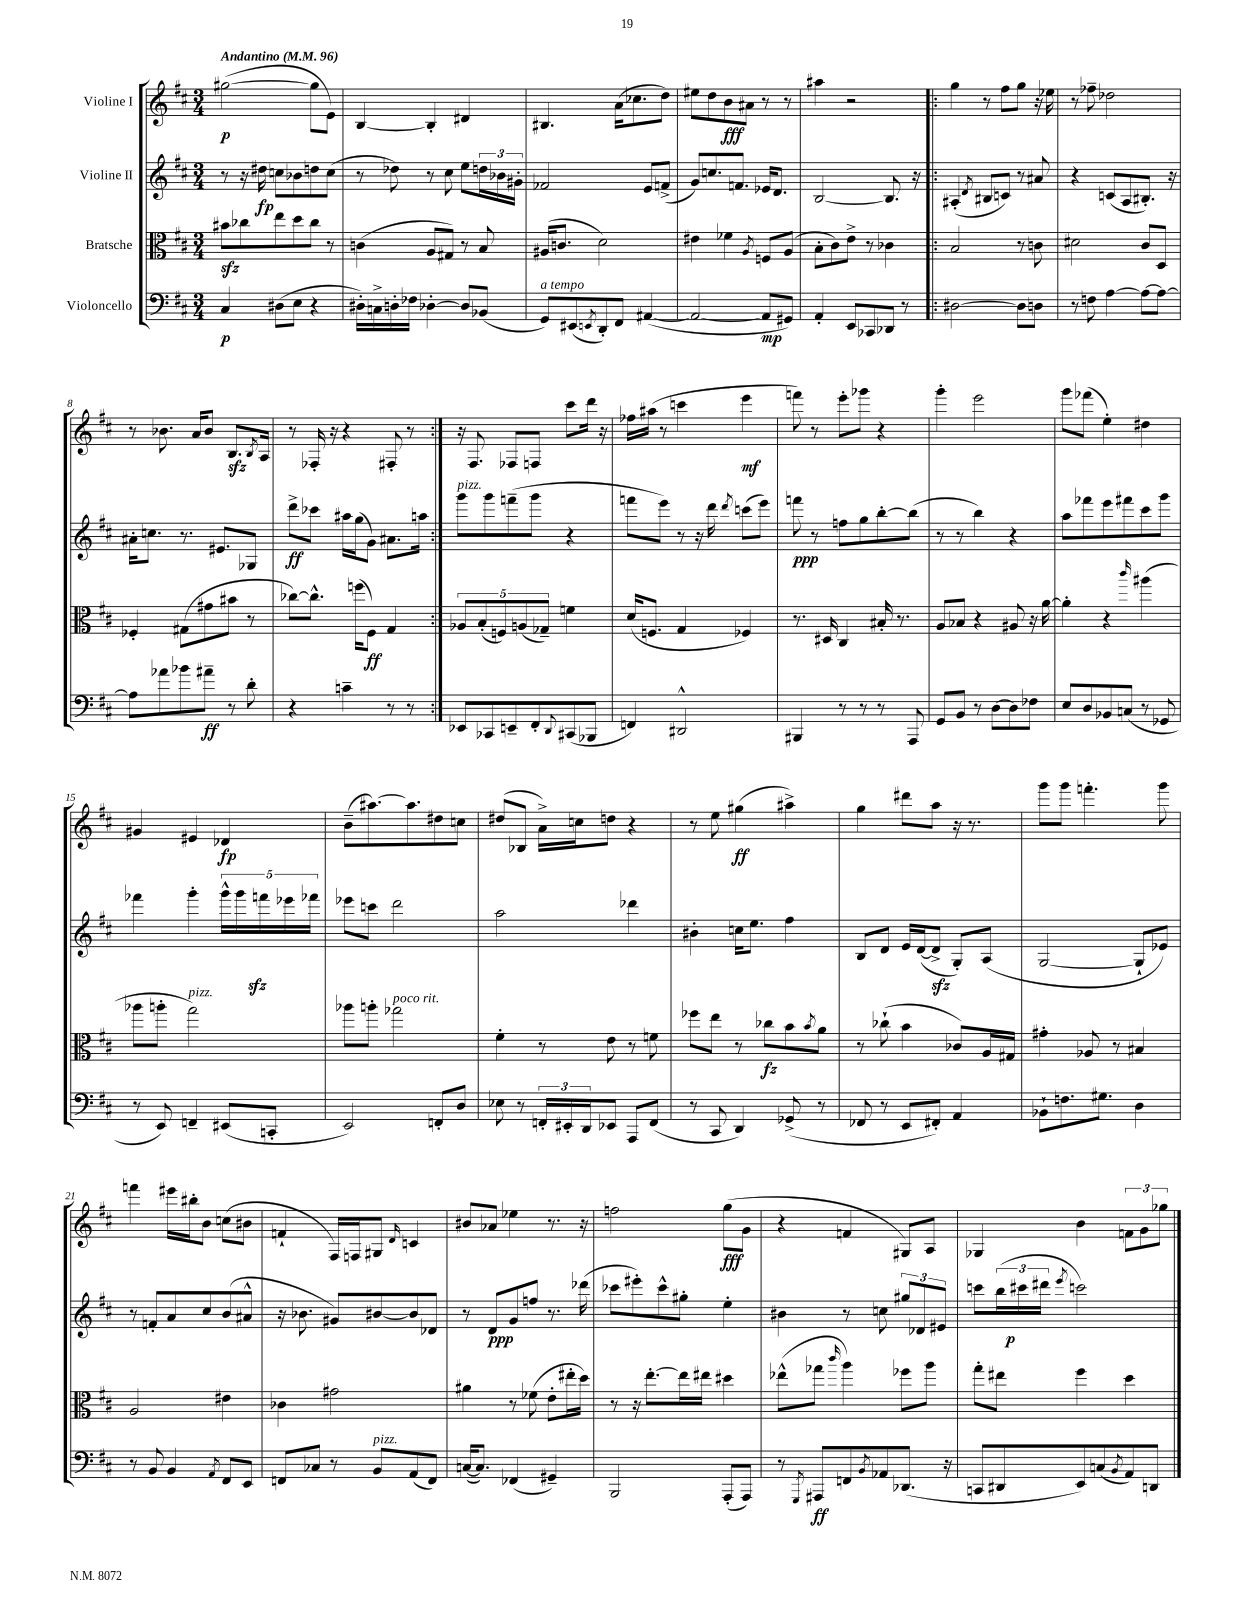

**kern	**kern	**kern	**kern
*staff4	*staff3	*staff2	*staff1
*clefF4	*clefC3	*clefG2	*clefG2
*k[f#c#]	*k[f#c#]	*k[f#c#]	*k[f#c#]
*M3/4	*M3/4	*M3/4	*M3/4
*MM96	*MM96	*MM96	*MM96
4C#	8b#	8r	([2gg#
.	8cc-	16r	.
.	.	16dd#	.
(8D#	8ee	8cc	.
8E	8dd	8b-	.
4r	8cc-	8dd	8gg#]
.	8r	(8cc	8e)
=	=	=	=
16D#')	(4c	8r	[4B
16C^	.	.	.
16D'	.	8dd-)	.
16F-	.	.	.
[4D-'	8A	8r	4B']
.	8G#)	8cc#	.
8D-]	8r	8ee	4d#
(8BB-	8B	24dd	.
.	.	24b-	.
.	.	24g#'	.
=	=	=	=
8GG)	(16A#	2f-	4.B#
.	8.c	.	.
(8EE#	.	.	.
8qEE	.	.	.
8DD')	2d)	.	.
8FF#	.	.	(16a
.	.	.	8.cc-
([4AA#	.	8e	.
.	.	(8f^	8dd)
=	=	=	=
2AA#_	4e#	8g)	8ee#
.	.	8.cc	8dd
.	4f-	.	8b
.	.	8.f	.
.	.	.	8a#
.	8qA	.	.
8AA#]	8F	16e-	8r
.	.	8.d	.
8GG#)	(8A	.	8r
=	=	=	=
4AA'	8B'	[2B	4aa#
.	8c#)	.	.
8EE	8e^	.	2r
8CC-	8r	.	.
8DD-	4c-	8.B]	.
8r	.	.	.
.	.	16r	.
=!|:	=!|:	=!|:	=!|:
[2D#	2B	(4A#'	4gg
.	.	8qd	.
.	.	8B#	8r
.	.	8c)	8ff#
8D#]	8r	8r	8gg
8D	8c	8a#	16r
.	.	.	16ee-
=	=	=	=
8r	2d#	4r	8r
8F	.	.	8ff-~
[4A	.	(8c	2dd-
.	.	8A	.
8A_	8c#	8.B#')	.
8A_	8D	.	.
.	.	16r	.
=	=	=	=
8A]	4F-'	16a#'	8r
.	.	8.cc	.
8a-	.	.	8.b-
8b-	(8G#	8.r	.
.	.	.	16a
8a#~	8g#	.	8b-
.	.	8.e#	.
8r	8b#	.	8.B
8d'	8r	8G-	.
.	.	.	8qB
.	.	.	16A
=	=	=	=
4r	[8cc-)	8ddd^	8r
.	8.cc-^^]	8ccc-	16F-'
.	.	.	16r
4c~	.	16aa#	4r
.	(16ff	(16gg	.
.	8F#)	8g)	.
8r	4G	8.a#	8F#'
8r	.	.	8r
.	.	16aa	.
=:|!	=:|!	=:|!	=:|!
8EE-	10A-	8ggg	16r
.	.	.	8.F#
.	(10B'	.	.
8CC-	.	8ggg	.
.	10F)	.	.
8EE~	.	(8fff~	8F-
.	(10A	.	.
8FF#'	.	8ggg	8F
.	10G-~)	.	.
8qqDD	.	.	.
(8CC#	4f	4r	8ccc#
8BBB-	.	.	16ddd
.	.	.	16r
=	=	=	=
4FF)	(16d	8fff	16ff-
.	8.F	.	(16aa#
.	.	8eee)	8r
2DD#^^	4G	8r	4ccc
.	.	16r	.
.	.	16ddd	.
.	.	8qddd	.
.	4F-)	(8ccc	4eee
.	.	8eee)	.
=	=	=	=
4BBB#	8.r	8fff	8fff)
.	.	8r	8r
.	16D#	.	.
8r	4C#	8ff	8eee'
8r	.	8gg	8ggg-
8r	16B#'	[8bb'	4r
.	8.r	.	.
8AAA	.	(8bb]	.
=	=	=	=
8GG	8A	8r	4ggg'
8BB	8B-	8r	.
8r	4r	4bb)	2eee
[8D	.	.	.
8D]	8A#	4r	.
8F-	16r	.	.
.	[16a	.	.
=	=	=	=
8E	4a']	8aa	8ggg
8D	.	8fff-	(8fff-
8BB-	4r	8eee	4ee')
(8C	.	8fff#	.
.	16qqccc#	.	.
8r	(4aa#	8ccc#	4dd#
8GG-	.	8ggg	.
=	=	=	=
8r	8aa-	4fff-	4g#
8EE)	8aa'	.	.
4FF~	2gg)	4ggg'	4e#
(8EE#	.	20ggg^^	4d-
.	.	20ggg	.
.	.	20fff	.
8CC'	.	.	.
.	.	20eee-	.
.	.	20fff-	.
=	=	=	=
2EE)	8aa-	8eee-	(8b~
.	8aa'	8ccc	[8.aa#)
.	2gg-	2ddd	.
.	.	.	8.aa#]
8FF'	.	.	8dd#
8D	.	.	8cc
=	=	=	=
8E-	4f#'	2aa	(8dd#
8r	.	.	8B-
24FF'	8r	.	16a^)
24EE#'	.	.	.
.	.	.	16cc
24DD	.	.	.
8EE-	8e	.	8dd
8AAA	8r	4ddd-	4r
(8FF	8f	.	.
=	=	=	=
8r	8ff-	4b#'	8r
8CC#	8ee	.	8ee
4DD)	8r	16cc	(4gg#
.	.	8.ee	.
.	8cc-	.	.
(8GG-^	8b	4ff#	4aa#^)
.	8qb	.	.
8r	8a	.	.
=	=	=	=
8FF-	8r	8B	4gg
8r	(8cc-`	8d	.
8EE	4b	16e	8ddd#
.	.	([16d	.
8FF#')	.	8d^]	8aa
4AA	8c-)	8G')	16r
.	.	.	8.r
.	16A	(8A	.
.	16G#	.	.
=	=	=	=
8BB-`	4g#'	[2G	8ggg
8.F	.	.	8ggg
.	8A-	.	4.fff'
8.G#	.	.	.
.	8r	.	.
4D	4B#	8G`]	.
.	.	8e-)	8ggg
=	=	=	=
8r	2A	8r	4fff
8BB	.	8f'	.
4BB	.	8a	16eee#
.	.	.	16bb#'
.	.	8cc#	8b
8qAA	.	.	.
8FF#	4e#	(8b	(8cc
8EE	.	8a#^^	8b#
=	=	=	=
8FF	4c-	16r	4f`
.	.	8.b-	.
8C-	.	.	.
8r	2g#	8g#)	16F#)
.	.	.	16F
8BB	.	[8b#	8G#
.	.	.	16qqd
(8AA	.	8b#]	4c
8FF)	.	8d-	.
=	=	=	=
([16C	4a#	8r	8b#
8.C])	.	.	.
.	.	8d	8a-
(4FF-	8r	8g	4ee-
.	(8f-	8ff	.
4GG#~)	8e'	8.r	8.r
.	16ee#'	.	.
.	16dd)	(16ddd-	16r
=	=	=	=
2BBB	8r	8ccc-	2ff
.	16r	8eee#')	.
.	[8.ee'	.	.
.	.	8ccc-^^	.
.	16ee]	8gg#'	.
.	16ee#	.	.
(8AAA'	4dd#	4ee'	(8gg
8AAA)	.	.	8g
=	=	=	=
8r	(8ee-^^	4b#	4r
8qGGG	.	.	.
8AAA#	8gg-	.	.
.	16qqccc#	.	.
8FF	4aa)	8r	4f
8qBB	.	.	.
8AA-	.	8cc	.
(8.DD-	8ff-	12gg#	8G#)
.	.	12d-	.
.	8aa	.	8A
.	.	12e#	.
16r	.	.	.
=	=	=	=
8CC	8gg'	8ccc	4G-
8DD#	8ee#	(24bb	.
.	.	24ccc#	.
.	.	24ddd#	.
.	.	8qeee	.
8EE)	4ff#	2ccc)	4b
(8C	.	.	.
8qBB	.	.	.
8AA)	4dd	.	12f
.	.	.	12g
8DD	.	.	.
.	.	.	12gg-
==	==	==	==
*-	*-	*-	*-
